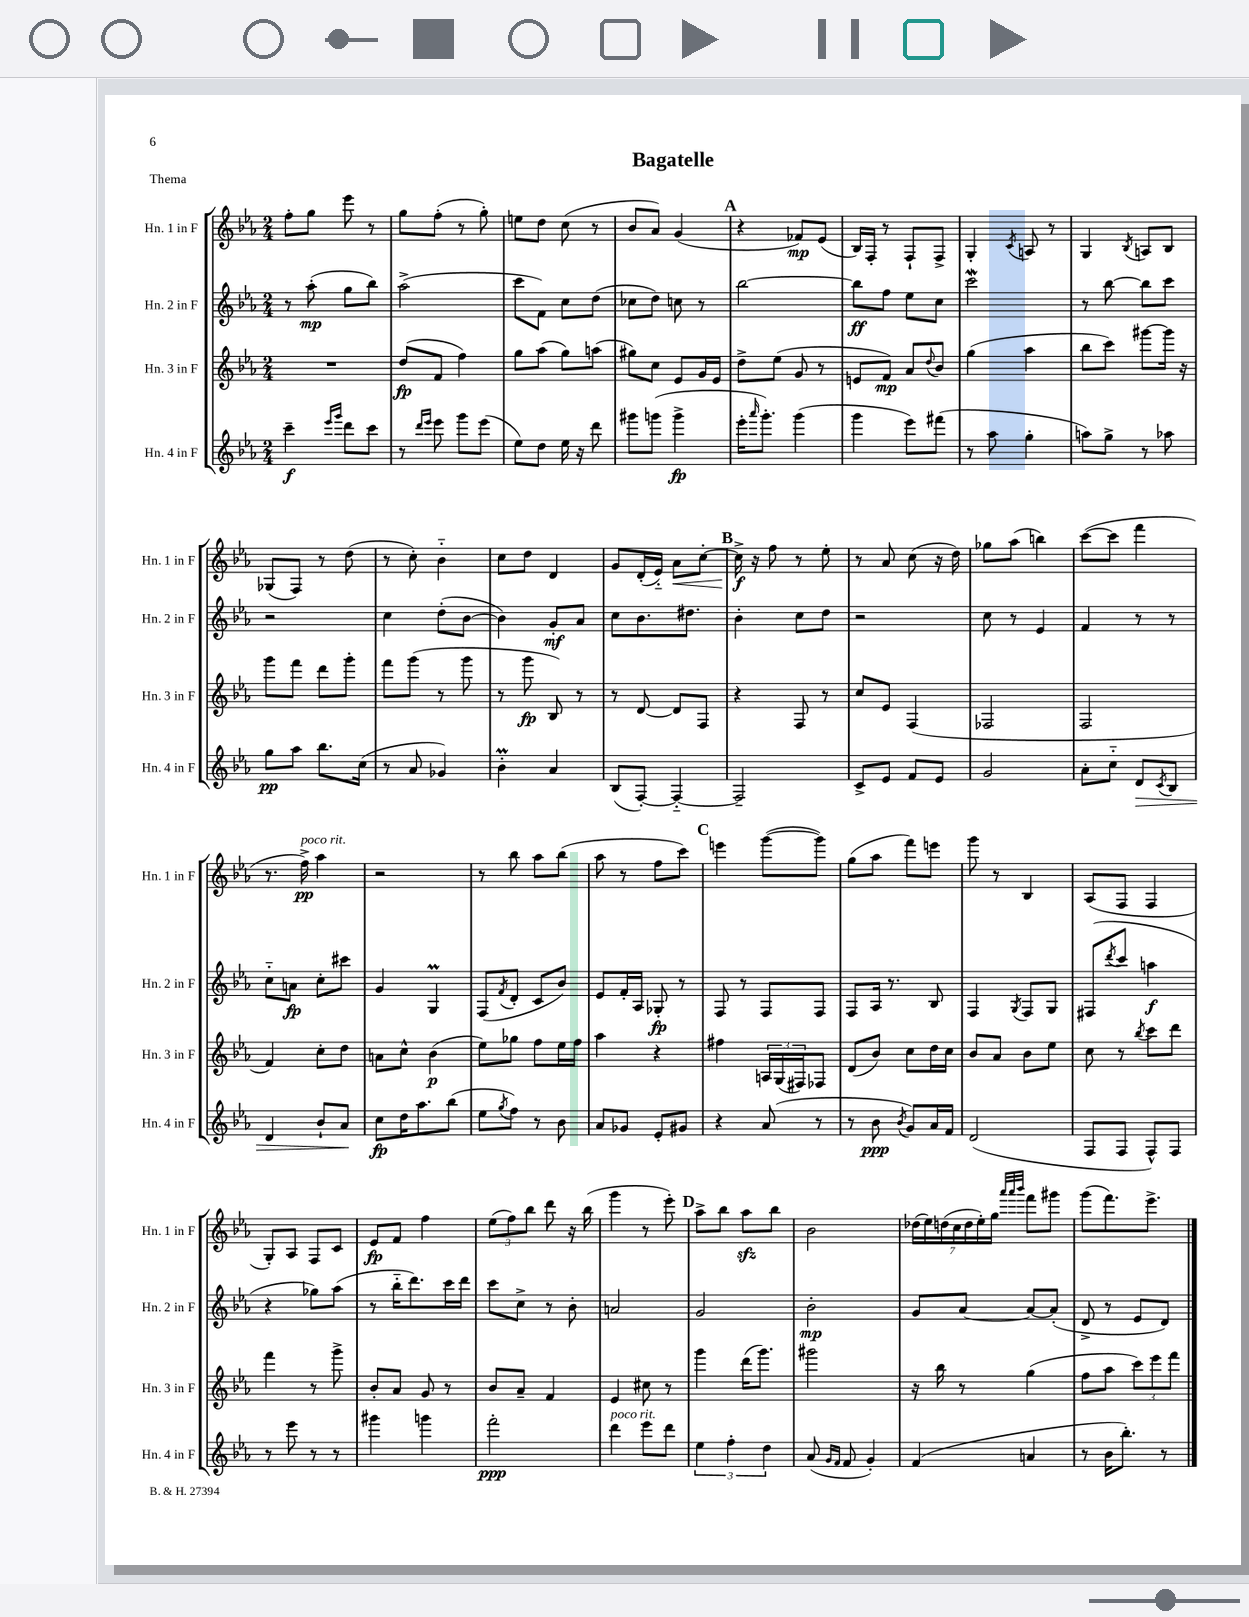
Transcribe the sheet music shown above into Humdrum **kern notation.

**kern	**kern	**kern	**kern
*staff4	*staff3	*staff2	*staff1
*clefG2	*clefG2	*clefG2	*clefG2
*k[b-e-a-]	*k[b-e-a-]	*k[b-e-a-]	*k[b-e-a-]
*M2/4	*M2/4	*M2/4	*M2/4
4ccc~\	2r	8r	8ff'\L
.	.	(8aa-'\	8gg\J
16qqeee-/LL	.	.	.
16qqggg/JJ	.	.	.
8ddd\L	.	8gg\L	8eee-\
8ccc\J	.	8bb-\J)	8r
=	=	=	=
8r	(8dd/L	(2aa-^\	8gg\L
16qqddd/LL	.	.	.
16qqeee-/JJ	.	.	.
8eee-\	8f/J	.	(8ff'\J
8ggg\L	4ff\)	.	8r
(8eee-\J	.	.	8gg'\)
=	=	=	=
8ee-\L)	8gg\L	8ccc\L	8ee\L
8dd\J	(8aa-\J	8f\J)	8dd\J
16ee-\	8gg\L)	8cc\L	(8cc\
16r	.	.	.
8ddd\	(8aa\J	(8dd\J	8r
=	=	=	=
8ggg#\L	8gg#\L)	8cc-\L	8b-/L
(8ggg\J	8cc\J	8dd\J)	8a-/J)
4ggg^\	8e-/L	8cc\	(4g/
.	16g/L	8r	.
.	16e-/JJ	.	.
=	=	=	=
16eee-'\LK	8dd^\L	[2bb-\	4r
16qqaaa-/	.	.	.
8.ggg'\J)	.	.	.
.	(8ee-\J	.	.
(4ggg\	8g/	.	8f-/L)
.	8r	.	(8e-/J
=	=	=	=
4ggg\	8e/L	8bb-\]L	16B-/LL)
.	.	.	16F'/JJ
.	8f/J)	8ff\J	8r
8eee-\L)	8a-/L	8ee-\L	8F`/L
.	8qqdd/	.	.
(8fff#\J	8b-/J	8cc\J	8F^/J
=	=	=	=
8r	(4gg\	2ccc\	4G'/
8aa-\	.	.	.
.	.	.	8qc/
4gg'\	4aa-\	.	8A/
.	.	.	8r
=	=	=	=
8aa\L)	8bb-\L	8r	4G/
8gg^\J	8ccc\J)	[8bb-\	.
.	.	.	8qB-/
8r	[8ggg#\L	8bb-\]L	8A/L
8aa-\	16ggg#\]Jk	8ccc\J	8B-/J
.	16r	.	.
=	=	=	=
8gg\L	8ggg\L	2r	(8G-/L
8aa-\J	8fff\J	.	8F/J)
8.bb-\L	8ddd\L	.	8r
.	8ggg'\J	.	(8dd\
(16cc\Jk	.	.	.
=	=	=	=
8r	8fff\L	4cc\	8r
8a-/	(8ggg\J	.	8cc'\)
4g-/)	8r	(8dd'\L	4b-'~\
.	8ggg\	[8b-\J	.
=	=	=	=
4b-'\	8r	4b-\])	8cc\L
.	8ggg\	.	8dd\J
4a-/	8B-/)	8g'/L	4d/
.	8r	8a-/J	.
=	=	=	=
(8B-/L	8r	8cc\L	8g/L
[8F'/J)	[8d/	8.b-\	(16d'/L
.	.	.	16e-'~/JJ)
4F'~/_	8d/]L	.	8a-\L
.	.	8.dd#\J	.
.	8F/J	.	[8cc'\J
=	=	=	=
2F~/]	4r	4b-'\	16cc^\]
.	.	.	16r
.	.	.	8ff\
.	8F/	8cc\L	8r
.	8r	8dd\J	8ee-'\
=	=	=	=
8c^/L	8cc/L	2r	8r
8e-/J	8e-/J	.	8a-/
8f/L	(4F/	.	(8cc\
8e-/J	.	.	16r
.	.	.	16dd\)
=	=	=	=
2g/	2F-/	8cc\	8gg-\L
.	.	8r	(8aa-\J
.	.	4e-/	4bb\)
=	=	=	=
8a-'\L	2F/	4f/	([8ccc\L
8cc'~\J	.	.	8ccc\]J
8d/L	.	8r	4fff\
8qc/	.	.	.
8B-/J	.	8r	.
=	=	=	=
4d/	4f/)	8cc'~\L	8.r
.	.	8a\J	.
.	.	.	16ff^\)
8b-`/L	8cc'\L	8cc'\L	4aa-\
8a-/J	8dd\J	8ccc#\J	.
=	=	=	=
8cc\L	8a\L	4g/	2r
16dd\K	8cc^^\J	.	.
8.aa-\	.	.	.
.	(4b-\	4G/	.
(8bb-\J	.	.	.
=	=	=	=
8ee-\L	8ee-\L)	(8F/L	8r
8qgg/	.	8qf/	.
8ff\J)	8gg-\J	8d'/J	8bb-\
8r	8ff\L	8c/L	8aa-\L
8b-\	16ee-\L	8b-/J)	(8bb-\J
.	16ff\JJ	.	.
=	=	=	=
8a-/L	4aa-\	8e-/L	8aa-\
8g-/J	.	16f'/L	8r
.	.	16A-/JJ	.
8e-'/L	4r	8G-'/	8ff\L
8g#/J	.	8r	8ccc\J)
=	=	=	=
4r	4ff#\	8F/	4eee\
.	.	8r	.
(8a-/	24A/LL	8F/L	([8ggg\L
.	(24G/	.	.
.	24F#/J)	.	.
8r	8F-/J	8F/J	8ggg\]J)
=	=	=	=
8r	(8d/L	8F/L	(8gg\L
8b-\	8b-/J)	16A-/Jk	8aa-\J
.	.	8.r	.
8qb-/	.	.	.
8g/L)	8cc\L	.	8fff\L)
16a-/L	16dd\L	8B-/	8eee\J
16f/JJ	16cc\JJ	.	.
=	=	=	=
(2d/	8b-/L	4F/	8ggg\
.	8a-/J	.	8r
.	.	8qG/	.
.	8b-\L	8F/L	4B-/
.	8ee-\J	8G/J	.
=	=	=	=
8F/L	8cc\	(8F#/L	(8A-/L
.	.	8qddd/	.
8F/J	8r	8ccc/J	8F/J
.	8qbb-/	.	.
8F^^/L)	8ccc\L	4aa\	4F/
8F/J	8ddd\J	.	.
=	=	=	=
8r	4fff\	4r	8G'/L)
8eee-\	.	.	8A-/J
8r	8r	8gg-\L)	8F/L
8r	8ggg^\	(8aa-\J	8c/J
=	=	=	=
4ggg#\	8b-'/L	8r	8e-/L
.	8a-/J	16bb-'~\LK	8f/J
.	.	8.ddd\)	.
4ggg\	8g/	.	4ff\
.	8r	16ccc\L	.
.	.	16ddd\JJ	.
=	=	=	=
2fff'\	8b-/L	8ccc\L	(12ee-\L
.	.	.	12ff\)
.	8a-~/J	8cc^\J	.
.	.	.	12bb-\J
.	4f/	8r	8ddd\
.	.	8b-'\	16r
.	.	.	(16bb-\
=	=	=	=
4ddd\	4e-/	2a/	4ggg\
8eee-\L	8cc#\	.	8r
8ddd\J	8r	.	8eee-'\)
=	=	=	=
6ee-\	4ggg\	2g/	8aa-^\L
.	.	.	8bb-\J
6ff'\	.	.	.
.	(16ddd\LK	.	8aa-\L
.	8.ggg\J)	.	.
6dd\	.	.	.
.	.	.	8bb-\J
=	=	=	=
(8a-/	2ggg#\	2b-'\	2b-\
16qqg/LL	.	.	.
16qqf/JJ	.	.	.
8f/	.	.	.
4g'/)	.	.	.
=	=	=	=
(4f/	16r	8g/L	(28dd-\LL
.	.	.	28ee-\)
.	16bb-\	.	.
.	.	.	(28dd\
.	.	.	28cc\
.	8r	[8a-/J	.
.	.	.	28dd\
.	.	.	28ee-'\)
.	.	.	28gg\JJ
.	.	.	32qqaaa-/LLL
.	.	.	32qqaaa-/
.	.	.	32qqbbb-/JJJ
4a/	(4gg\	8a-/_L	8fff\L
.	.	(8a-'/]J	8ggg#\J
=	=	=	=
8r	8ff\L	8d^/	(8ggg\L
16b-\LK	8aa-\J	8r	8.fff\)
8.bb-'\J)	.	.	.
.	12ccc\L)	8e-/L	.
.	.	.	8.eee-^\J
.	12eee-\	.	.
8r	.	8d/J)	.
.	12fff\J	.	.
==	==	==	==
*-	*-	*-	*-
